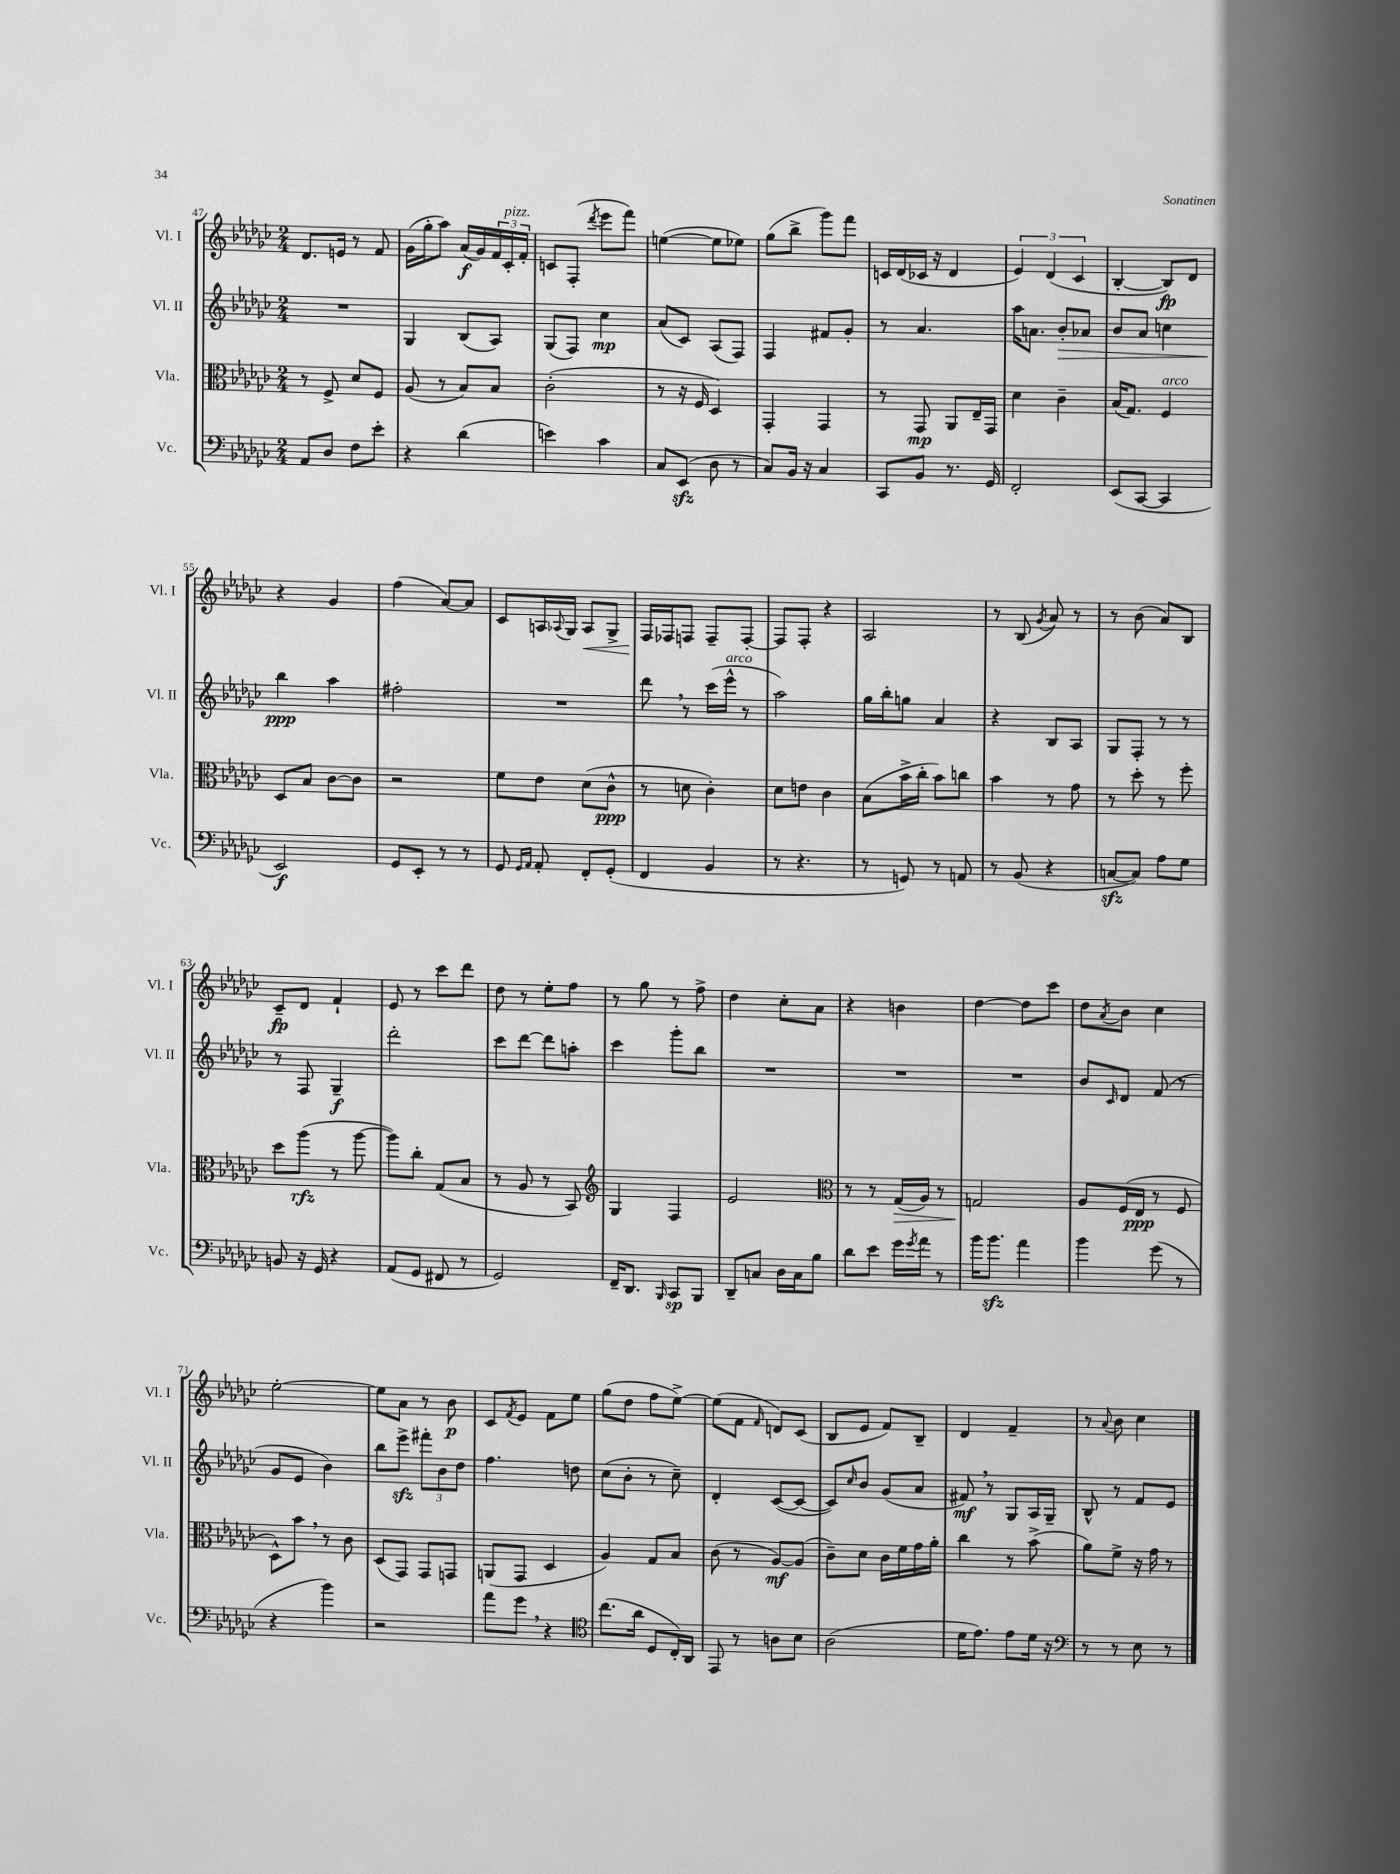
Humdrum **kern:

**kern	**dynam	**kern	**dynam	**kern	**dynam	**kern	**dynam
*part4	*part4	*part3	*part3	*part2	*part2	*part1	*part1
*staff4	*staff4	*staff3	*staff3	*staff2	*staff2	*staff1	*staff1
*I"Vc.	*	*I"Vla.	*	*I"Vl. II	*	*I"Vl. I	*
*I'Vc.	*	*I'Vla.	*	*I'Vl. II	*	*I'Vl. I	*
*clefF4	*	*clefC3	*	*clefG2	*	*clefG2	*
*k[b-e-a-d-g-c-]	*	*k[b-e-a-d-g-c-]	*	*k[b-e-a-d-g-c-]	*	*k[b-e-a-d-g-c-]	*
*M2/4	*	*M2/4	*	*M2/4	*	*M2/4	*
=47	=47	=47	=47	=47	=47	=47	=47
8AA-/L	.	8r	.	2r	.	8.d-/L	.
8D-/J	.	8F^/	.	.	.	.	.
.	.	.	.	.	.	16en/Jk	.
8F\L	.	8d-/L	.	.	.	8r	.
8e-'\J	.	8F/J	.	.	.	8f/	.
=48	=48	=48	=48	=48	=48	=48	=48
4r	.	(8A-/	.	4G-/	.	(16g-\LL	.
.	.	.	.	.	.	16gg-'\J	.
.	.	8r	.	.	.	8aa-\J)	.
(4d-\	.	8B-/L)	.	(8B-/L	.	(16a-/LL	f
.	.	.	.	.	.	16g-/)	.
.	.	8B-/J	.	8A-/J)	.	24f/	.
!	!	!	!	!	!	!LO:TX:a:i:t=pizz.	!
.	.	.	.	.	.	24c-'/	.
.	.	.	.	.	.	24f'/JJ	.
=49	=49	=49	=49	=49	=49	=49	=49
4en\)	.	(2c-'\	.	(8G-/L	.	8cn/L	.
.	.	.	.	8F/J)	.	(8F'/J	.
.	.	.	.	.	.	8qddd-/	.
4c-\	.	.	.	4cc-\	mp	8eee-\L	.
.	.	.	.	.	.	8fff\J)	.
=50	=50	=50	=50	=50	=50	=50	=50
8C-/L	.	8r	.	(8a-/L	.	([4een\	.
(8EE-zz/J	.	16r	.	8c-/J)	.	.	.
.	.	16F/	.	.	.	.	.
8D-\	.	4D-/)	.	(8A-/L	.	8ee\L]	.
8r	.	.	.	8F/J)	.	8ee-X\J)	.
=51	=51	=51	=51	=51	=51	=51	=51
8C-/L)	.	4GG-'/	.	4F/	.	(8gg-\L	.
16BB-/Jk	.	.	.	.	.	8bb-^\J	.
16r	.	.	.	.	.	.	.
4C-/	.	4GG-/	.	8f#X/L	.	8ggg-\L)	.
.	.	.	.	8g-'/J	.	8fff\J	.
=52	=52	=52	=52	=52	=52	=52	=52
8CC-/L	.	8r	.	8r	.	16cn/LL	.
.	.	.	.	.	.	(16d-/	.
8BB-/J	.	8GG-/	mp	4.a-/	.	16c-X/JJ	.
.	.	.	.	.	.	16r	.
8.r	.	8AA-/L	.	.	.	4d-/	.
.	.	16E-~/L	.	.	.	.	.
16GG-/	.	16GG-/JJ	.	.	.	.	.
=53	=53	=53	=53	=53	=53	=53	=53
2FF'/	.	4d-\	.	16aa-\KL	.	6e-/)	.
.	.	.	.	8.an\J	.	.	.
.	.	.	.	.	.	(6d-/	.
!	!	!	!	!	!LO:HP:b	!	!
.	.	4c-~\	.	8b-'/L	>	.	.
.	.	.	.	.	.	6c-/	.
.	.	.	.	8a-X/J	.	.	.
=54	=54	=54	=54	=54	=54	=54	=54
(8EE-/L	.	(16B-/KL	.	8b-/L	.	[4B-'/	.
.	.	8.G-/J)	.	.	.	.	.
[8CC-/J	.	.	.	8a-/J	.	.	.
!	!	!LO:TX:a:i:t=arco	!	!	!	!	!
4CC-/]	.	4F/	.	4ccn\	.	8B-/L])	fp
.	.	.	.	.	.	8d-/J	.
!!LO:LB:g=z
=55	=55	=55	=55	=55	=55	=55	=55
2EE-/)	f	8D-/L	.	4bb-\	ppp	4r	.
.	.	8B-/J	.	.	.	.	.
.	.	[8c-\L	.	4aa-\	]	4g-/	.
.	.	8c-\J]	.	.	.	.	.
=56	=56	=56	=56	=56	=56	=56	=56
8GG-/L	.	2r	.	2ff#X'\	.	(4ff\	.
8EE-'/J	.	.	.	.	.	.	.
8r	.	.	.	.	.	[8a-/L)	.
8r	.	.	.	.	.	8a-/J]	.
=57	=57	=57	=57	=57	=57	=57	=57
8GG-/	.	8f\L	.	2r	.	8c-/L	.
16qqGG-/LL	.	.	.	.	.	.	.
16qqAA-/JJ	.	.	.	.	.	.	.
8AA-'/	.	8e-\J	.	.	.	16An/L	.
.	.	.	.	.	.	8qqA-X/	.
.	.	.	.	.	.	16G-/JJ	.
!	!	!	!	!	!	!	!LO:HP:b
8FF'/L	.	(8d-\L	.	.	.	8A-/L	<
(8GG-'/J	.	8c-^^\J	ppp	.	.	8G-^/J	.
=58	=58	=58	=58	=58	=58	=58	=58
4FF/	.	8r	.	8ddd-,\	.	16F/LL	.
.	.	.	.	.	.	16F-X/J	[
.	.	8dn\	.	8r	.	8Fn/J	.
4BB-/	.	4c-'\)	.	(16ccc-\LL	.	8F~/L	.
!	!	!	!	!LO:TX:a:i:t=arco	!	!	!
.	.	.	.	16eee-^^\JJ	.	.	.
.	.	.	.	8r	.	[8F'/J	.
=59	=59	=59	=59	=59	=59	=59	=59
8r	.	8d-\L	.	2aa-\)	.	8F/L]	.
4.r	.	8en\J	.	.	.	8F'/J	.
.	.	4c-\	.	.	.	4r	.
=60	=60	=60	=60	=60	=60	=60	=60
8r	.	(8B-\L	.	16gg-\LL	.	2A-/	.
.	.	.	.	16bb-'\J	.	.	.
8GGn/)	.	16b-^\L	.	8ggn\J	.	.	.
.	.	16cc-'\JJ	.	.	.	.	.
8r	.	8b-\L)	.	4a-/	.	.	.
8AAn/	.	8ccn\J	.	.	.	.	.
=61	=61	=61	=61	=61	=61	=61	=61
8r	.	4b-\	.	4r	.	8r	.
(8BB-/	.	.	.	.	.	(8B-/	.
.	.	.	.	.	.	8qg-/	.
4r	.	8r	.	8B-/L	.	8a-/)	.
.	.	8g-\	.	8A-/J	.	8r	.
=62	=62	=62	=62	=62	=62	=62	=62
[8Cnzz/L	.	8r	.	8G-/L	.	8r	.
8C/J])	.	8dd-'\	.	8F'/J	.	(8b-\	.
8A-\L	.	8r	.	8r	.	8a-/L)	.
8G-\J	.	8ff'\	.	8r	.	8B-/J	.
!!LO:LB:g=z
=63	=63	=63	=63	=63	=63	=63	=63
8BBn/	.	8dd-\L	.	8r	.	8c-~/L	fp
16r	.	(8aa-\J	rfz	8F/	.	8d-/J	.
16GG-/	.	.	.	.	.	.	.
4r	.	8r	.	4G-~/	f	4f`/	.
.	.	[8aa-\	.	.	.	.	.
=64	=64	=64	=64	=64	=64	=64	=64
(8AA-/L	.	8aa-\L])	.	2ddd-'\	.	8e-/	.
8GG-/J	.	8cc-'\J	.	.	.	8r	.
8FF#X/	.	(8G-/L	.	.	.	8ccc-\L	.
8r	.	8B-/J	.	.	.	8ddd-\J	.
=65	=65	=65	=65	=65	=65	=65	=65
2GG-/)	.	8r	.	8ccc-\L	.	8dd-\	.
.	.	8A-/	.	[8ddd-\J	.	8r	.
.	.	8r	.	8ddd-\L]	.	8ee-'\L	.
.	.	8BB-/)	.	8aan'\J	.	8ff\J	.
=66	=66	=66	=66	=66	=66	=66	=66
*	*	*clefG2	*	*	*	*	*
16FF~/KL	.	4G-/	.	4ccc-\	.	8r	.
8.DD-/J	.	.	.	.	.	.	.
.	.	.	.	.	.	8gg-\	.
16qqBBB-/	.	.	.	.	.	.	.
8CC-/L	sp	4F/	.	8ggg-'\L	.	8r	.
8BBB-/J	.	.	.	8bb-\J	.	8ff^\	.
=67	=67	=67	=67	=67	=67	=67	=67
8DD-~/L	.	2e-/	.	2r	.	4dd-\	.
8Cn/J	.	.	.	.	.	.	.
16D-\LL	.	.	.	.	.	8cc-'\L	.
16C\J	.	.	.	.	.	.	.
8B-\J	.	.	.	.	.	8a-\J	.
=68	=68	=68	=68	=68	=68	=68	=68
*	*	*clefC3	*	*	*	*	*
8d-\L	.	8r	.	2r	.	4r	.
8e-\J	.	8r	.	.	.	.	.
!	!	!	!LO:HP:b	!	!	!	!
16g-\LL	.	(16G-/LL	>	.	.	4bn\	.
8qg-/	.	.	.	.	.	.	.
16a-\JJ	.	16A-/JJ)	.	.	.	.	.
8r	.	8r	.	.	.	.	.
=69	=69	=69	=69	=69	=69	=69	=69
16b-\KL	.	2Gn/	.	2r	.	[4dd-\	.
8.b-zz\J	.	.	.	.	.	.	.
4a-\	.	.	.	.	.	8dd-\L]	.
.	.	.	.	.	.	8ccc-\J	.
.	.	.	]	.	.	.	.
=70	=70	=70	=70	=70	=70	=70	=70
4b-\	.	8A-/L	.	8b-/L	.	8dd-\L	.
.	.	.	.	16qqc-/	.	8qa-/	.
.	.	(16F/L	.	8d-/J	.	8b-\J	.
.	.	16E-/JJ	ppp	.	.	.	.
(8g-\	.	8r	.	(8f/	.	4cc-\	.
8r	.	8F/	.	8r	.	.	.
!!LO:LB:g=z
=71	=71	=71	=71	=71	=71	=71	=71
4r	.	8D-^^\L)	.	8g-/L	.	[2ee-'\	.
.	.	8b-,\J	.	8e-/J	.	.	.
4b-\)	.	8r	.	4b-\)	.	.	.
.	.	8c-\	.	.	.	.	.
=72	=72	=72	=72	=72	=72	=72	=72
2r	.	(8D-/L	.	8bb-\L	.	8ee-\L]	.
.	.	8GG-/J)	.	8eee-zz^\J	.	8a-\J	.
.	.	8GG-/L	.	12fff#X'\L	.	8r	.
.	.	.	.	12b-\	.	.	.
.	.	8GGn/J	.	.	.	8b-\	p
.	.	.	.	12dd-\J	.	.	.
=73	=73	=73	=73	=73	=73	=73	=73
8a-\L	.	(8AAn/L	.	4.ff\	.	8c-/L	.
.	.	.	.	.	.	8qf/	.
8g-,\J	.	8GG-/J	.	.	.	8e-/J	.
4r	.	4D-/	.	.	.	8f\L	.
.	.	.	.	8ddn\	.	8ee-\J	.
=74	=74	=74	=74	=74	=74	=74	=74
*clefC4	*	*	*	*	*	*	*
(8.cc-\L	.	4A-/)	.	(8cc-\L	.	(8gg-\L	.
.	.	.	.	8b-'\J	.	8dd-\J	.
16a-\Jk	.	.	.	.	.	.	.
8D-/L	.	8G-/L	.	8r	.	8ff\L	.
16C-'/L)	.	8B-/J	.	8cc-~\)	.	[8ee-^\J)	.
16AA-/JJ	.	.	.	.	.	.	.
=75	=75	=75	=75	=75	=75	=75	=75
8EE-/	.	(8c-\	.	4d-'/	.	(8ee-\L]	.
8r	.	8r	.	.	.	8f\J	.
.	.	.	.	.	.	16qqf/	.
8An\L	.	[8A-/L)	mf	([8c-/L	.	8dn/L)	.
8B-\J	.	(8A-/J]	.	8c-/J_	.	(8c-/J	.
=76	=76	=76	=76	=76	=76	=76	=76
(2A-\	.	8c-~\L)	.	8c-/L])	.	8B-/L	.
.	.	.	.	16qqcc-/	.	.	.
.	.	8d-\J	.	8b-/J	.	8e-/J	.
.	.	16c-\LL	.	(8g-/L	.	8f/L)	.
.	.	16f\	.	.	.	.	.
.	.	16g-\	.	8a-/J	.	8B-~/J	.
.	.	16a-'\JJ	.	.	.	.	.
=77	=77	=77	=77	=77	=77	=77	=77
16d-\KL	.	4cc-\	.	8f#X,/)	mf	4d-/	.
8.e-\J)	.	.	.	.	.	.	.
.	.	.	.	8r	.	.	.
8e-\L	.	8r	.	8G-/L	.	4f~/	.
16d-\Jk	.	(8b-^\	.	16A-/L	.	.	.
16r	.	.	.	16G-~/JJ	.	.	.
=78	=78	=78	=78	=78	=78	=78	=78
*clefF4	*	*	*	*	*	*	*
8r	.	8a-\L)	.	8B-^^/	.	8r	.
.	.	.	.	.	.	8qqa-/	.
8r	.	8f^\J	.	8r	.	8b-\	.
8E-\	.	16r	.	8f/L	.	4cc-\	.
.	.	16g-\	.	.	.	.	.
8r	.	8r	.	8e-/J	.	.	.
==	==	==	==	==	==	==	==
*-	*-	*-	*-	*-	*-	*-	*-
